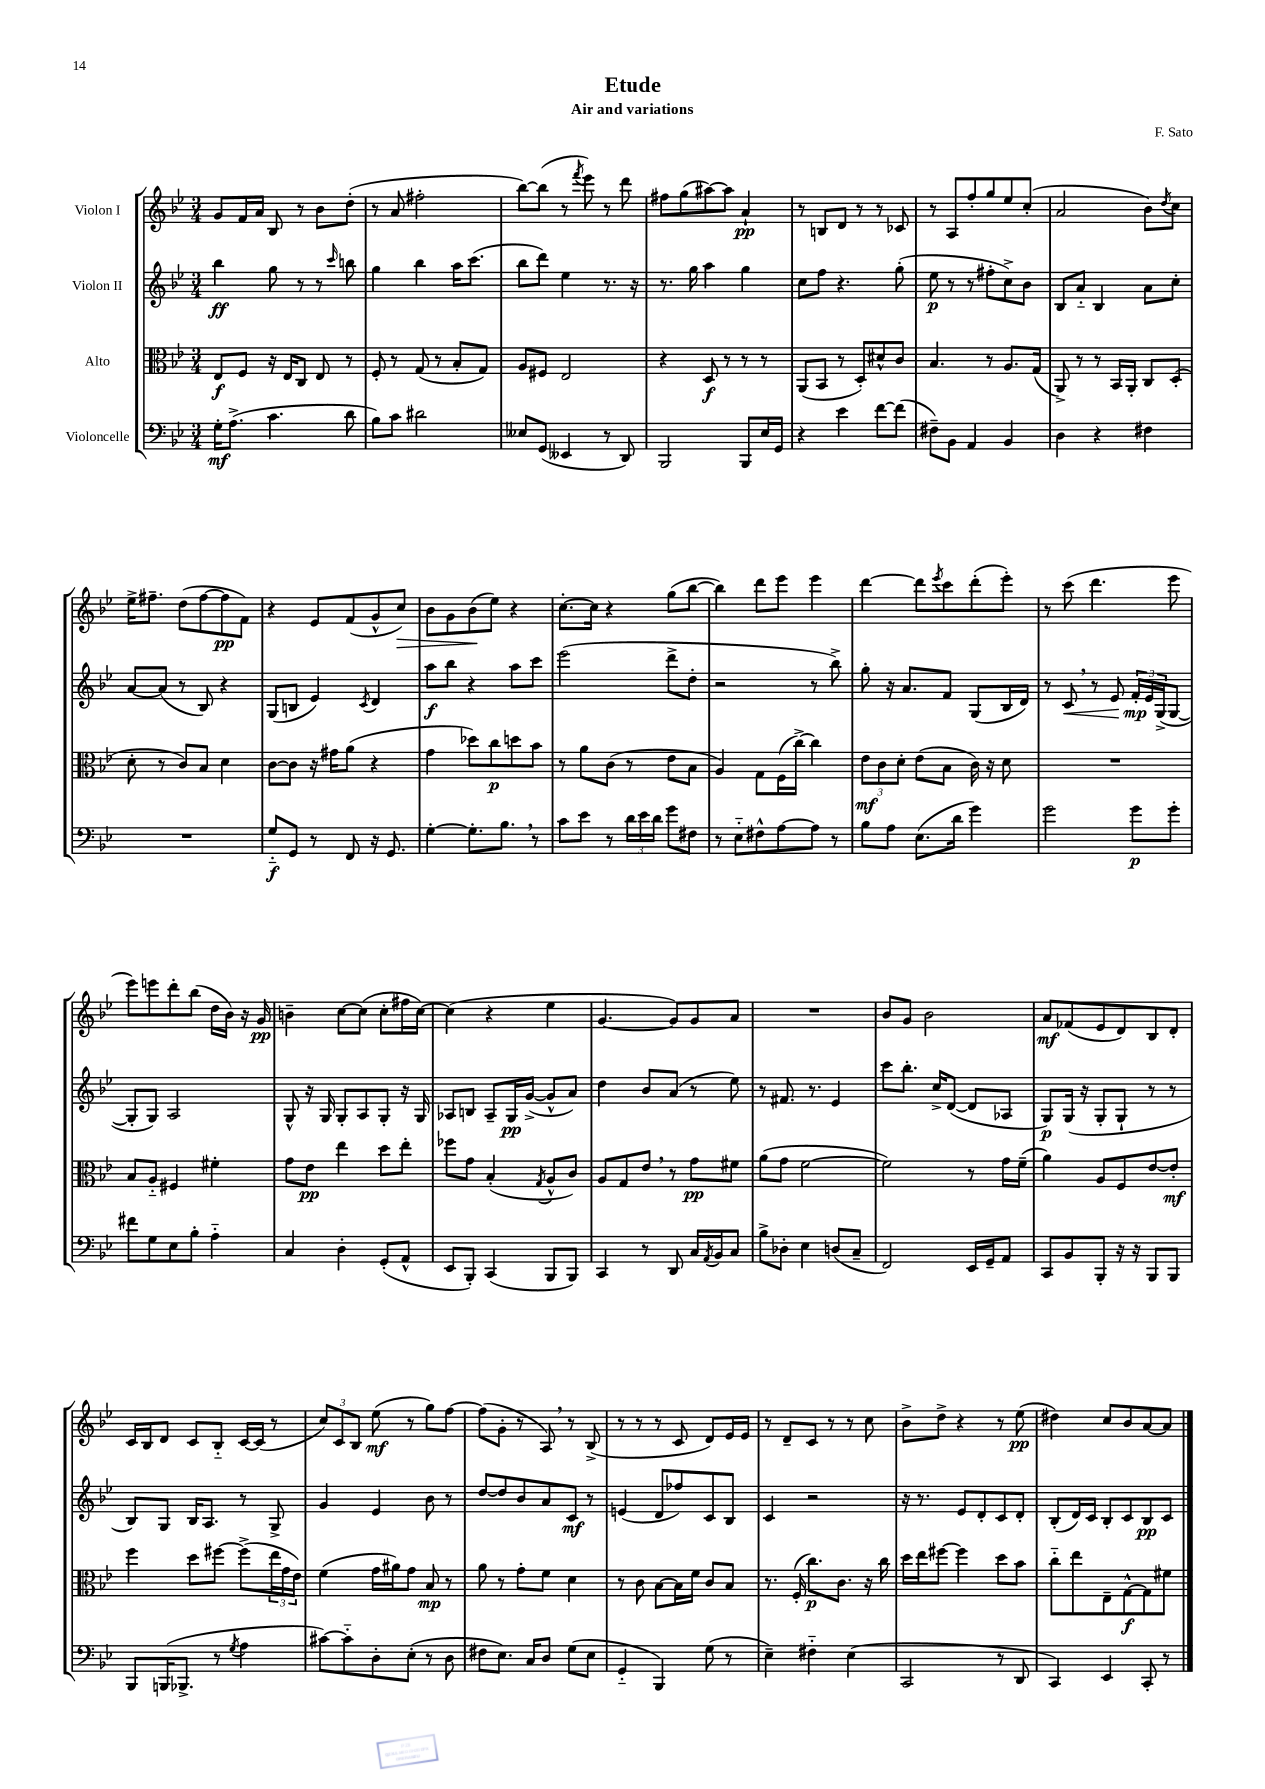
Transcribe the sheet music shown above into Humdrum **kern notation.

**kern	**kern	**kern	**kern
*staff4	*staff3	*staff2	*staff1
*clefF4	*clefC3	*clefG2	*clefG2
*k[b-e-]	*k[b-e-]	*k[b-e-]	*k[b-e-]
*M3/4	*M3/4	*M3/4	*M3/4
16G'\LK	8E-/L	4bb-\	8g/L
(8.A^\J	.	.	.
.	8F/J	.	16f/L
.	.	.	16a/JJ
4.c\	16r	8gg\	8B-/
.	16E-/LK	.	.
.	8C/J	8r	8r
.	8E-/	8r	8b-\L
.	.	16qqccc/	.
8d\	8r	8bb\	(8dd'\J
=	=	=	=
8B-\L)	8F'/	4gg\	8r
8c\J	8r	.	8a/
2d#\	(8G/	4bb-\	2ff#'\
.	8r	.	.
.	8B-'/L	16aa\LK	.
.	.	(8.ccc\J	.
.	8G/J)	.	.
=	=	=	=
8E--/L	8A/L	8bb-\L	[8bb-\L)
(8GG/J	8F#/J	8ddd\J)	(8bb-\]J
4EE--/	2E-/	4ee-\	8r
.	.	.	8qfff/
.	.	.	8eee-\)
8r	.	8.r	8r
8DD/)	.	.	8ddd\
.	.	16r	.
=	=	=	=
2BBB-/	4r	8.r	8ff#\L
.	.	.	(8gg\
.	.	16gg\	.
.	8D/	4aa\	[8aa#\)
.	8r	.	8aa#\]J
8BBB-/L	8r	4gg\	4a`/
16E-/L	8r	.	.
16GG/JJ	.	.	.
=	=	=	=
4r	(8AA/L	8cc\L	8r
.	8BB-/J	8ff\J	8B/L
4e-\	8r	4.r	8d/J
.	8D'/L)	.	8r
[8f\L	8d#^^/	.	8r
(8f\]J	8c/J	(8gg'\	8c-/
=	=	=	=
8F#~\L)	4.B-/	8ee-\	8r
8BB-\J	.	8r	8A/L
4AA/	.	8r	8ff'/
.	8r	8ff#'\L	8gg/
4BB-/	8.A/L	8cc^\)	8ee-/
.	.	8b-\J	(8cc'/J
.	(16G/Jk	.	.
=	=	=	=
4D\	8AA^/)	8B-/L	2a/
.	8r	8a'~/J	.
4r	8r	4B-/	.
.	16BB-/LL	.	.
.	16AA'/JJ	.	.
4F#\	8C/L	8a\L	8b-\L)
.	.	.	8qdd/
.	(8D'/J	8cc'\J	8cc\J
=	=	=	=
2.r	8d'\	[8a/L	16ee-^\LK
.	.	.	8.ff#~\J
.	8r	(8a/]J	.
.	8c/L)	8r	(8dd\L
.	8B-/J	8B-/)	[8ff#\
.	4d\	4r	8ff#\]
.	.	.	8f\J)
=	=	=	=
8G'~/L	[8c\L	(8G/L	4r
8GG/J	8c\]J	8B/J	.
8r	16r	4e-/)	8e-/L
.	16g#\LK	.	.
8FF/	(8a\J	.	(8f/
.	.	8qc/	.
16r	4r	4d/	8g^^/
8.GG/	.	.	.
.	.	.	8cc/J)
=	=	=	=
[4G'\	4g\	8aa\L	8b-\L
.	.	8bb-\J	8g\
8.G'\]L	8dd-\L)	4r	(8b-\
.	8cc\	.	8ee-\J)
8.B-\J	.	.	.
.	8dd\	8aa\L	4r
8r	8b-\J	8ccc\J	.
=	=	=	=
8c\L	8r	(2eee-\	[8.cc'\L
8e-\J	8a\L	.	.
.	.	.	16cc\]Jk
8r	(8c\J	.	4r
24d\LL	8r	.	.
24e-\	.	.	.
24d\JJ	.	.	.
8g\L	8e-\L	8ddd^\L	(8gg\L
8F#\J	8B-\J	8dd'\J	[8bb-\J
=	=	=	=
8r	4A/)	2r	4bb-\])
8E-'~\L	.	.	.
8F#^^\	8G\L	.	8ddd\L
[8A\	(16F\L	.	8eee-\J
.	[16cc^\JJ)	.	.
8A\]J	4cc\]	8r	4eee-\
8r	.	8bb-^\)	.
=	=	=	=
8B-\L	12e-\L	8gg'\	[4ddd\
.	12c\	.	.
8A\J	.	16r	.
.	12d'\J	.	.
.	.	8.a/L	.
(8.E-\L	(8e-\L	.	8ddd\]L
.	.	.	8qeee-/
.	8B-\J	8f/J	8ccc\
16d\Jk	.	.	.
4g\)	16c\)	(8G/L	(8ddd'\
.	16r	.	.
.	8d\	16B-/L	8eee-'\J)
.	.	16d/JJ)	.
=	=	=	=
2g\	2.r	8r	8r
.	.	8c/	(8ccc\
.	.	8r	4.ddd\
.	.	8e-/	.
8g\L	.	24f'/LL	.
.	.	24e-/	.
.	.	(24G^/J	.
8g'\J	.	[8G/J	8eee-\
=	=	=	=
8f#\L	8B-/L	8G'/]L	8eee-\L)
8G\	8A'~/J	8G/J)	8eee\
8E-\	4F#/	2A/	8ddd'\
8B-'\J	.	.	(8bb-\J
4A'~\	4f#'\	.	16dd\LL
.	.	.	16b-\JJ)
.	.	.	16r
.	.	.	16g/
=	=	=	=
4C/	8g\L	8G^^/	4b~\
.	8e-\J	16r	.
.	.	16G/	.
4D'\	4ee-\	8G'/L	[8cc\L
.	.	8A/	(8cc\]J
(8GG'/L	8dd\L	8G'/J	8cc'\L
8AA^^/J	8ee-'\J	16r	16ff#\L
.	.	16G/	[16cc\JJ)
=	=	=	=
8EE-/L	8ff-\L	8A-/L	(4cc\]
8BBB-'/J)	8g\J	8B/J	.
(4CC/	(4B-'/	8A-~/L	4r
.	.	16G/L	.
.	.	([16g^/JJ	.
.	8qG/	.	.
8BBB-/L	8A^^/L	8g^^/]L	4ee-\
8BBB-/J)	8c/J)	8a/J)	.
=	=	=	=
4CC/	8A/L	4dd\	[4.g/
.	8G/	.	.
8r	8e-/J	8b-/L	.
8DD/	8r	(8a/J	8g/]L)
16C/LL	8g\L	8r	8g/
8qAA/	.	.	.
16BB-/J	.	.	.
8C/J	8f#\J	8ee-\)	8a/J
=	=	=	=
8B-^\L	(8a\L	8r	2.r
8D-'\J	8g\J	8.f#/	.
4E-\	[2f\	.	.
.	.	8.r	.
(8D/L	.	4e-/	.
8C~/J	.	.	.
=	=	=	=
2FF/)	2f\])	8ccc\L	8b-/L
.	.	8.bb-'\J	8g/J
.	.	.	2b-\
.	.	16cc^/LK	.
.	.	([8d/J	.
16EE-/LL	8r	8d/]L	.
16GG~/J	.	.	.
8AA/J	16g\LL	8A-/J	.
.	(16f~\JJ	.	.
=	=	=	=
8CC/L	4a\)	8G/L)	8a/L
8BB-/	.	(16G/Jk	(8f-/
.	.	16r	.
8BBB-'/J	8A/L	8G'/L	8e-/
16r	8F/	8G`/J	8d/)
16r	.	.	.
8BBB-/L	[8e-/	8r	8B-/
8BBB-/J	8e-'/]J	8r	8d'/J
=	=	=	=
8BBB-/L	4ff\	8B-/L)	16c/LL
.	.	.	16B-/J
(16BBB/K	.	8G/J	8d/J
8.BBB-^/J	.	.	.
.	8dd\L	16B-/LK	8c/L
.	.	8.A/J	.
8r	[8ff#\J	.	8B-'~/J
8qG/	.	.	.
4A\	(8ff#^\]L	8r	[16c/LL
.	.	.	(16c/]JJ
.	24ee-\L	8G^/	8r
.	24g\	.	.
.	24e-\JJ)	.	.
=	=	=	=
[8c#\L)	(4f\	4g/	12cc/L)
.	.	.	12c/
8c#'~\]	.	.	.
.	.	.	12B-/J
8D'\	16g\LL	4e-/	(8ee-\
.	16a#\J)	.	.
(8E-'\J	8g\J	.	8r
8r	8B-/	8b-\	8gg\L)
8D\	8r	8r	[8ff\J
=	=	=	=
8F#\L	8a\	[8dd/L	(8ff\]L
8.E-\J)	8r	8dd/]	8g'\J
.	8g'\L	8b-/	8r
16C/LK	.	.	.
8D/J	8f\J	8a/	8A/)
(8G\L	4d\	8c/J	8r
8E-\J	.	8r	(8B-^/
=	=	=	=
4GG'~/	8r	(4e/	8r
.	8c\	.	8r
4BBB-/)	[8B-\L	8d/L	8r
.	16B-\]L	8ff-/)	8c/
.	16f\JJ	.	.
(8G\	8c/L	8c/	8d/L)
8r	8B-/J	8B-/J	16e-/L
.	.	.	16e-/JJ
=	=	=	=
4E-~\)	8.r	4c/	8r
.	.	.	8d~/L
.	(16F'/	.	.
4F#'~\	8.cc\L)	2r	8c/J
.	.	.	8r
.	8.c\J	.	.
(4E-\	.	.	8r
.	16r	.	8cc\
.	16cc\	.	.
=	=	=	=
2CC/	16dd\LL	16r	8b-^\L
.	16ee-\J	8.r	.
.	[8ff#\J	.	8dd^\J
.	4ff#\]	8e-/L	4r
.	.	8d'/	.
8r	8dd\L	8c/	8r
8DD/	8b-\J	8d'/J	(8ee-\
=	=	=	=
4CC/)	8cc'~\L	(8B-'/L	4dd#\)
.	8ee-\	16d/L)	.
.	.	16c/JJ	.
4EE-/	8E-~\	8B-'/L	8cc/L
.	[8G^^\	8c/	8b-/
8CC'/	8G\]	8B-/	[8a/
8r	8f#\J	8c/J	8a/]J
==	==	==	==
*-	*-	*-	*-
